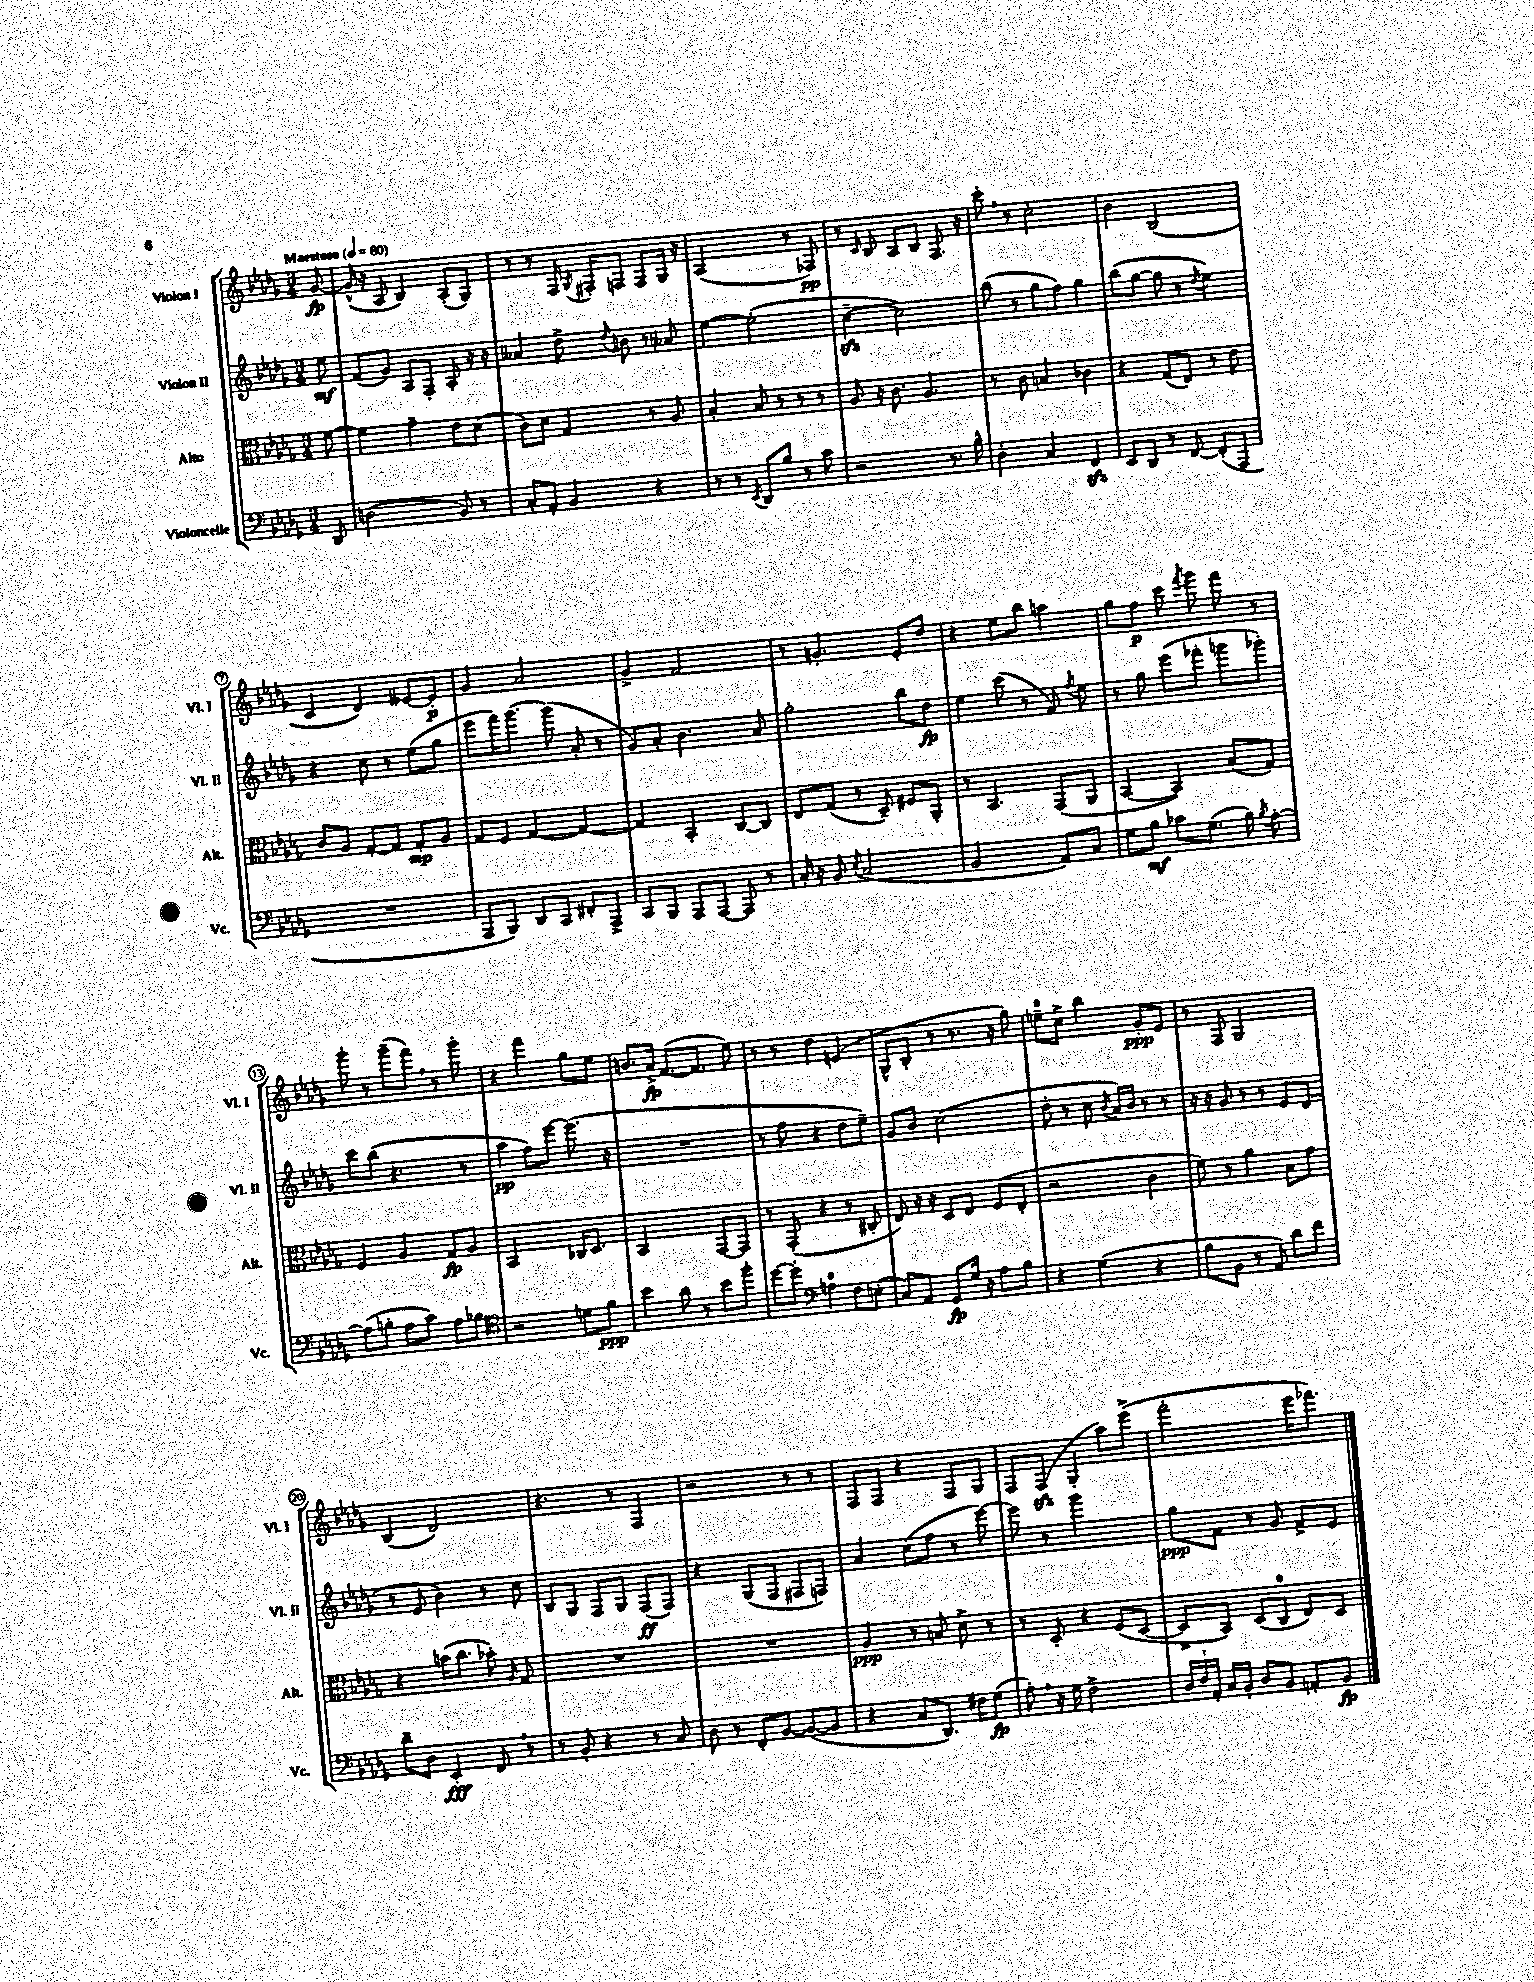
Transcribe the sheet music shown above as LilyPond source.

<<
\new StaffGroup <<
\new Staff = "s0" \with { instrumentName = "Violon I" shortInstrumentName = "Vl. I" } {
    \clef treble \key des \major \numericTimeSignature \time 3/4 \partial 8 \tempo "Maestoso" 4 = 80
    \autoBeamOff ges'8~\fp |
    ges'16-^( r16 aes8 bes4) aes8[-.( ges8]) |
    r8 r8 f16 \acciaccatura { ges8 } fis16[-. f8] f8[ ges16] r16 |
    aes2( r8 fes8\pp) |
    r8 \grace { c'16 } bes8 aes8[ bes8] f8. r16 |
    c'''8-. \breathe r8 c''2-. |
    bes'4 bes2( |
    c'4 des'4) eeses'8[~ eeses'8]-.\p |
    ges'4 aes'2 |
    ges'4-> f'2 |
    r8 g'4.-. ees'8[-. des''8] |
    r4 ees''8[ bes''8] a''4 |
    ges''8[ f''8]\p c'''8 \acciaccatura { f'''8 } ges'''8 f'''8 r8 |
    ges'''8-. r8 ges'''8[--( f'''8]) \breathe r8 ges'''8-. |
    r4 f'''4 ges''8[ ees''8] |
    b'8.[ aes'16]->\fp f'8.[~( f'8.] ees''8) |
    r8 r8 des''4 e'4( |
    ges8[-^ bes8]-. r8 r8. r16 ges''8) |
    e''8[-0-- c''8]-> bes''4 ges'8[-.\ppp ees'8] |
    r8 f8 ges2 |
    bes4( des'2) |
    r4. r8 f4 |
    r2 r8 r8 |
    f8[ f8] r4 f8[ ges8] |
    f8[ f8]\sfz( ges4-. aes''8[) ees'''8]->( |
    f'''2-. ees'''16[ fes'''8.]) \bar "|." |
}
\new Staff = "s1" \with { instrumentName = "Violon II" shortInstrumentName = "Vl. II" } {
    \clef treble \key des \major \numericTimeSignature \time 3/4 \partial 8
    \autoBeamOff ees''8\mf |
    f'8[( ges'8]) aes8[ f8]-. aes8-. r16 r16 |
    aeses'4 des''8-> \appoggiatura { des''8 } b'8 r8 aes'8 |
    ees''4~ ees''2-.( |
    c''4~--\sfz c''2) |
    bes''8( r8 ges''8[ f''8]) ges''4 |
    bes''8[( ges''8]~ ges''8 r8 \acciaccatura { des''8 } ees''4) |
    r4 c''8 r8 ees''8[( ges''8] |
    ees'''8[ f'''16) ges'''8.]~ ges'''8( aes'8-. r8 |
    ges'8[) aes'8]-. bes'4. aes'8 |
    ges''2-. bes''8[ des''8]\fp |
    ees''4 c'''8( r8 f'8) \acciaccatura { f''8 } ees''8 |
    r8 ges''8 ees'''8[( fes'''8]-. g'''8[ ges'''8]-.) |
    c'''8[ bes''8]( r4. r8 |
    aes''4\pp f''8[) ees'''8]~ ees'''8.( r16 |
    R2. |
    r8 f''8 r4 des''8[ ees''8]--) |
    ges'8[ bes'8] c''2( |
    des''8-. r8 c''8 \acciaccatura { bes'8 } aes'16[) bes'16] r8 r8 |
    r16 r16 ges'8 r8 r8 ees'8[ des'8]( |
    r8 ees'8 bes'4) r8 c''8 |
    bes8[ ges8] f8[ ges8] f8[\ff( f8]) |
    r4 ges8[( f8] fis8[ f8]) |
    aes'4 c''8[( f''8] r8 ees'''8~) |
    ees'''8 r8 ges'''2 |
    ges''8[\ppp f'8] r8 ges'8 f'8[-> ees'8] \bar "|." |
}
\new Staff = "s2" \with { instrumentName = "Alto" shortInstrumentName = "Alt." } {
    \clef alto \key des \major \numericTimeSignature \time 3/4 \partial 8
    \autoBeamOff f'8~ |
    f'4 ges'4-- ees'8[ des'8]( |
    c'8[) des'8] ges4 r8 aes8 |
    bes4-. bes8 r8 r8 r8 |
    aes8 r16 c'8. aes4. |
    r8 c'8 b4 ces'4 |
    r4 ges8[( ees8]) r8 ees'8 |
    c'8[ aes8] ges8[~-. ges8] ges8[-.\mp aes8] |
    ges8[ f8] ges4~ ges4~ |
    ges4 bes,4-. c8[~ c8] |
    ees8[ ges8]( r8 des8--) fis8[ aes,8]-. |
    r8 bes,4. ges,8[( aes,8] |
    bes,4~ bes,4) bes8[( ges8]) |
    f4 aes4 ges8[\fp aes8] |
    bes,2 ces16[ des8.] |
    bes,2 ges,8[~ ges,8] |
    r8 ges,8-.( r4 r8 cis8-. |
    ees8) r16 r16 des8[ ees8] f8[( ees8]-. |
    r2 c'4 |
    f'8) r8 aes'4 bes8[ ges'8] |
    r4 b'16[( c''8.] bes'8-.) \grace { aes16 } ges8 |
    R2. |
    R2. |
    aes4\ppp r8 b8 des'8-> r8 |
    r8 des8-. r4 f8[( des8]~ |
    des8[-> bes,8]) des8[( c8]-0 ees8[) des8] \bar "|." |
}
\new Staff = "s3" \with { instrumentName = "Violoncelle" shortInstrumentName = "Vc." } {
    \clef bass \key des \major \numericTimeSignature \time 3/4 \partial 8
    \autoBeamOff des,8 |
    d2( bes,8) r8 |
    c8[-. aes,8]-. bes,4 r4 |
    r8 r8 \acciaccatura { ees,8 } des,8[ bes8] r8 c'8 |
    r2 r8. bes16-^ |
    des4-. c4 f,4\sfz |
    ees,8[ des,8] r8 f,8~ f,8[-.( aes,,8] |
    R2. |
    aes,,8[ bes,,8]) des,8[ c,8] fis,8[-. aes,,8]-> |
    c,8[ bes,,8] aes,,8[ aes,,8]~ aes,,8 r8 |
    c16-. r16 bes,8 \acciaccatura { ees8 } c2( |
    bes,2 aes,8[) c8] |
    ges8[ bes8]\mf ces'8[ ges8.]( bes16) \acciaccatura { bes8 } aes8~-. |
    aes8[( b8]-. aes8[ c'8]) aes8[ bes8] |
    \clef tenor r2 d'8[ f'8]\ppp |
    bes'4 aes'8 r8 bes'8[ f''8]-. |
    des''8[~ des''8]-. \clef bass a4-0 f8[ e8]-.( |
    c8[) aes,8] ges,8[\fp ges16] r16 aes8[ bes8] |
    r4 ges4( r4 |
    bes8[ bes,8] r8 aes,8) des'8[ f'8] |
    des'8[-- des8] ees,4-.\fff f,8 \breathe r8 |
    r8 bes,8-. r4 r8 c8 |
    des8 r8 f,8[-. bes,8]~ bes,8[~( bes,8] |
    r4 c8[ des,8.]) fis16[ ges8]\fp( |
    aes8-.) \breathe r16 ges16 f2-> |
    \tuplet 3/2 { des16[ f16 aes,16]-. } c16[ bes,16]-. des8[ bes,8] a,8[-. bes,8]\fp \bar "|." |
}
>>
>>
\layout { \context { \Score \override BarNumber.stencil = #(make-stencil-circler 0.1 0.3 ly:text-interface::print) } }
